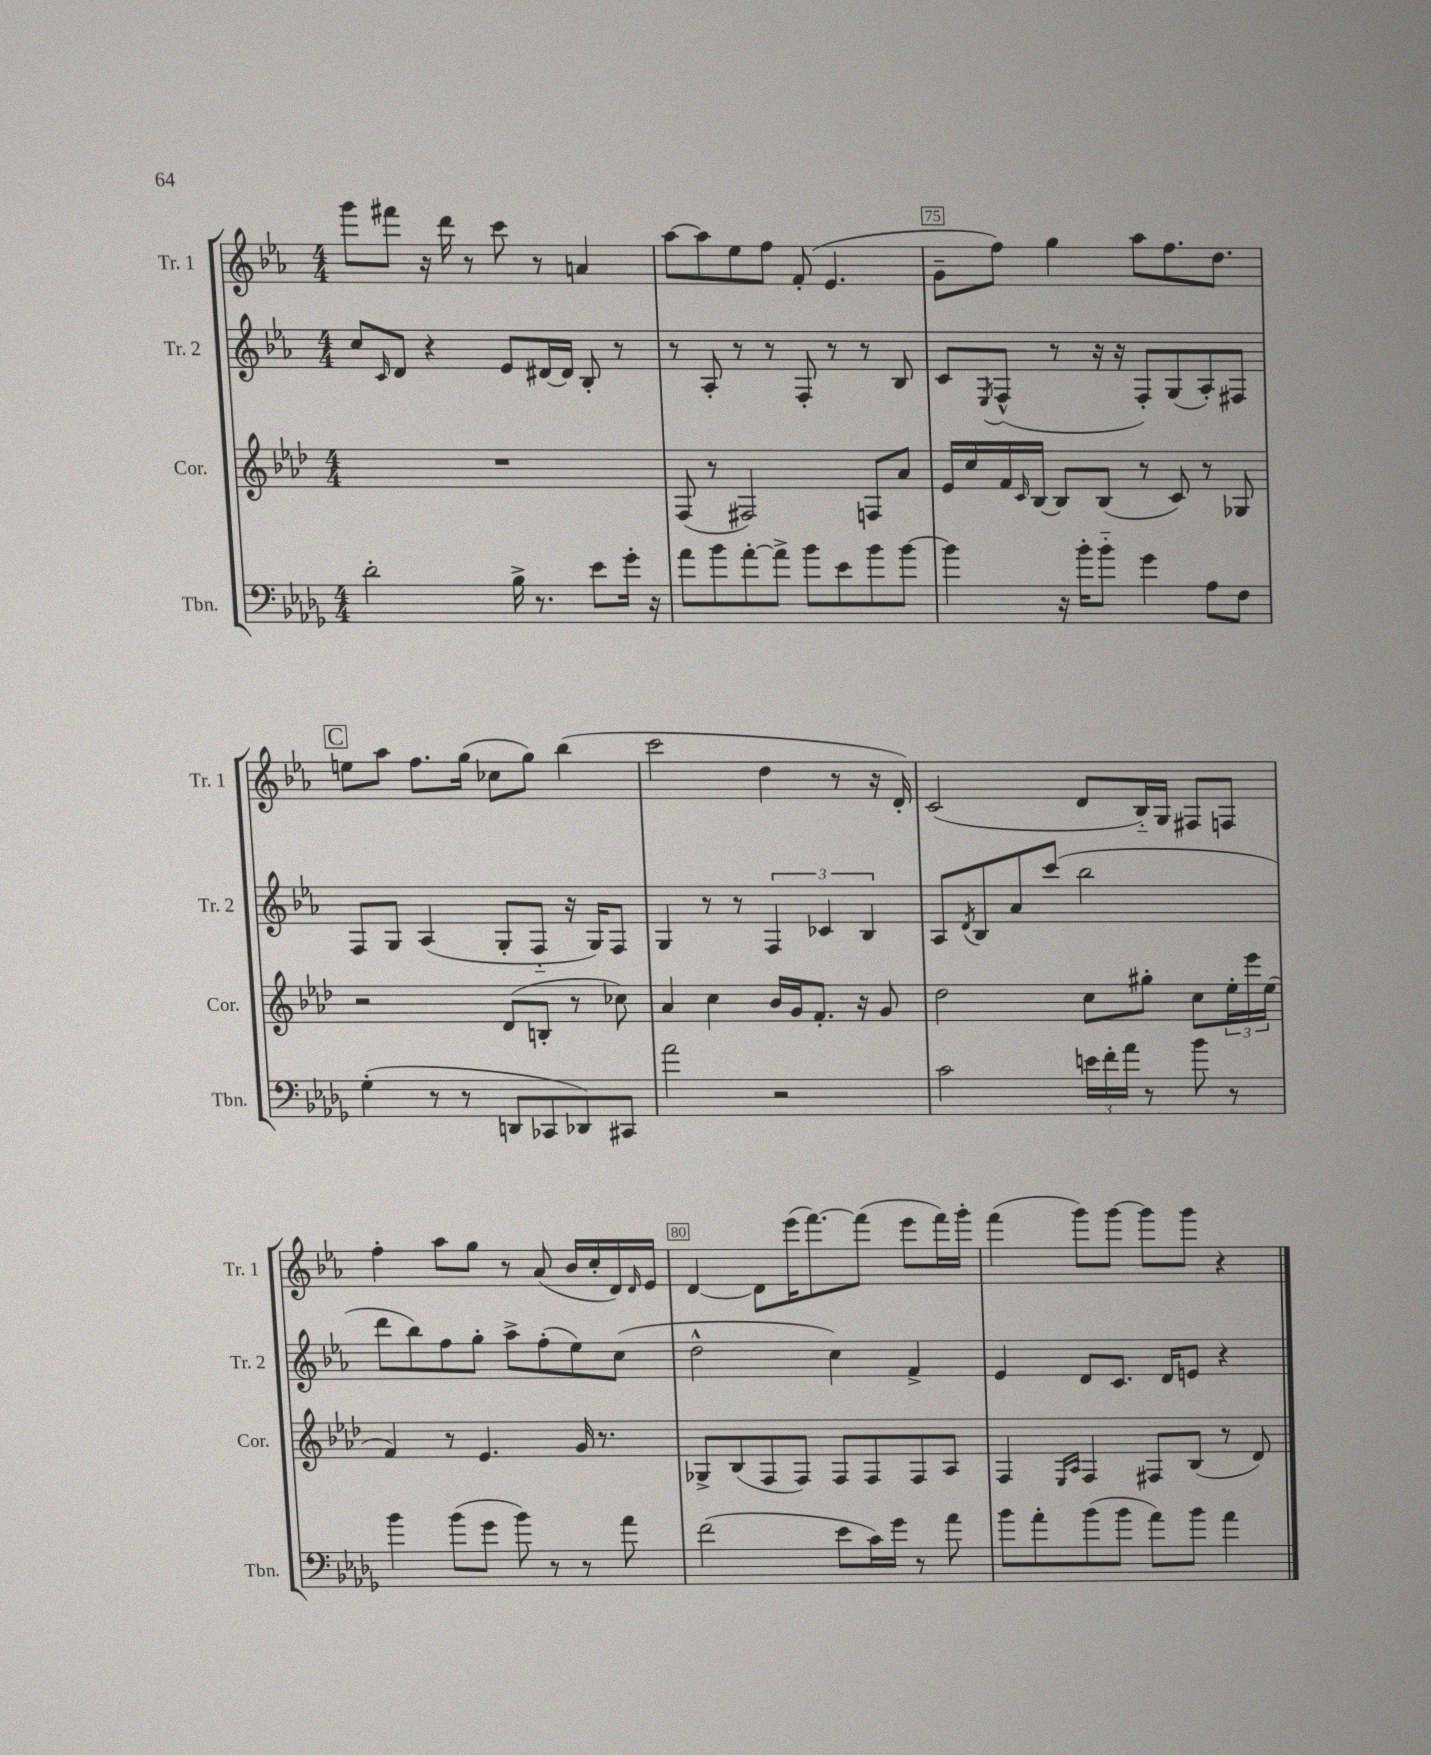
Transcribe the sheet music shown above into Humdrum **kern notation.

**kern	**kern	**kern	**kern
*part4	*part3	*part2	*part1
*staff4	*staff3	*staff2	*staff1
*I"Tbn.	*I"Cor.	*I"Tr. 2	*I"Tr. 1
*I'Tbn.	*I'Cor.	*I'Tr. 2	*I'Tr. 1
*clefF4	*clefG2	*clefG2	*clefG2
*k[b-e-a-d-g-]	*k[b-e-a-d-]	*k[b-e-a-]	*k[b-e-a-]
*M4/4	*M4/4	*M4/4	*M4/4
=73	=73	=73	=73
2d-'\	1r	8cc/L	8ggg\L
.	.	16qqc/	.
.	.	8d/J	8fff#X\J
.	.	4r	16r
.	.	.	16ddd\
.	.	.	8r
16B-^\	.	8e-/L	8ccc\
8.r	.	.	.
.	.	[16d#X/L	8r
.	.	16d#/JJ]	.
8e-\L	.	8B-'/	4an/
16g-'\Jk	.	8r	.
16r	.	.	.
=74	=74	=74	=74
8a-\L	(8F/	8r	[8aa-\L
8b-\	8r	8A-'/	8aa-\]
[8a-'\	2F#X/)	8r	8ee-\
8a-^\J]	.	8r	8ff\J
8b-\L	.	8F'/	(8f'/
8e-\	.	8r	4.e-/
8b-\	8Fn/L	8r	.
[8b-\J	8a-/J	8B-/	.
=75	=75	=75	=75
4b-\]	16e-/LL	8c/L	8g~\L
.	16cc/	.	.
.	.	8qE-/	.
.	16f/	(8F^^/J	8ff\J)
.	16qqc/	.	.
.	[16B-/JJ	.	.
16r	8B-/L]	8r	4gg\
16b-'\KL	.	.	.
8b-\J	(8B-/J	16r	.
.	.	16r	.
4g-\	8r	8F'/L)	8aa-\L
.	8c/)	(8G/	8.ff\
8A-\L	8r	8A-'/)	.
.	.	.	8.dd\J
8F\J	8G-X/	8F#X/J	.
!!LO:LB:g=z
!!LO:REH:place=s1:t=C
=76	=76	=76	=76
(4G-'\	2r	8F/L	8een\L
.	.	8G/J	8aa-\J
8r	.	(4A-/	8.ff\L
8r	.	.	.
.	.	.	(16gg\Jk
8DDn/L	(8d-/L	8G'/L	8cc-X\L
8CC-X/	8Bn'/J	8F/J	8gg\J)
8DD-X/)	8r	16r	(4bb-\
.	.	16G/KL)	.
8CC#X/J	8cc-X\)	8F/J	.
=77	=77	=77	=77
2a-\	4a-/	4G/	2ccc\
.	4cc\	8r	.
.	.	8r	.
2r	16b-/LL	6F/	4dd\
.	16g/J	.	.
.	8.f'/J	.	.
.	.	6c-X/	.
.	.	.	8r
.	16r	.	.
.	.	6B-/	.
.	8g/	.	16r
.	.	.	16d'/)
=78	=78	=78	=78
2c\	2dd-\	8A-/L	(2c/
.	.	8qd/	.
.	.	8B-/	.
.	.	8a-/	.
.	.	(8ccc/J	.
24en\LL	8cc\L	2bb-\	8d/L
24f'\	.	.	.
24a-\JJ	.	.	.
8r	8gg#X'\J	.	16B-/L)
.	.	.	16G/JJ
8b-\	8cc\L	.	8F#X/L
8r	24ee-'\L	.	8Fn/J
.	24eee-\	.	.
.	(24ee-\JJ	.	.
!!LO:LB:g=z
=79	=79	=79	=79
4b-\	4f/)	8ddd\L	4ff'\
.	.	8bb-\)	.
(8b-\L	8r	8ff\	8aa-\L
8g-\J	4.e-/	8gg'\J	8gg\J
8b-\)	.	8aa-^\L	8r
8r	.	(8ff'\	(8a-/
8r	16g/	8ee-\)	16b-/LL
.	8.r	.	16cc'/
8a-\	.	(8cc\J	16d/)
.	.	.	16qqd/
.	.	.	16e-/JJ
=80	=80	=80	=80
(2f\	8G-X^/L	2dd^^\	[4d/
.	(8B-/	.	.
.	8F/	.	8d\L]
.	8F/J)	.	(16eee-\K
.	.	.	[8.fff\)
8e-\L	8F/L	4cc\)	.
16c\L)	8F/	.	(8fff\J]
16g-\JJ	.	.	.
8r	8F/	4f^/	8eee-\L
8a-\	8A-/J	.	16fff\L)
.	.	.	16ggg'\JJ
=81	=81	=81	=81
8b-\L	4F/	4e-/	(4fff\
8a-'\	.	.	.
.	16qqE-/LL	.	.
.	16qqA-/JJ	.	.
(8b-\	4F/	8d/L	8ggg\L)
8b-\J	.	8.c/J	[8ggg\J
8a-\L)	8F#X/L	.	8ggg\L]
.	.	16d/KL	.
8b-\J	(8B-/J	8en/J	8ggg\J
4a-\	8r	4r	4r
.	8d-/)	.	.
==	==	==	==
*-	*-	*-	*-
